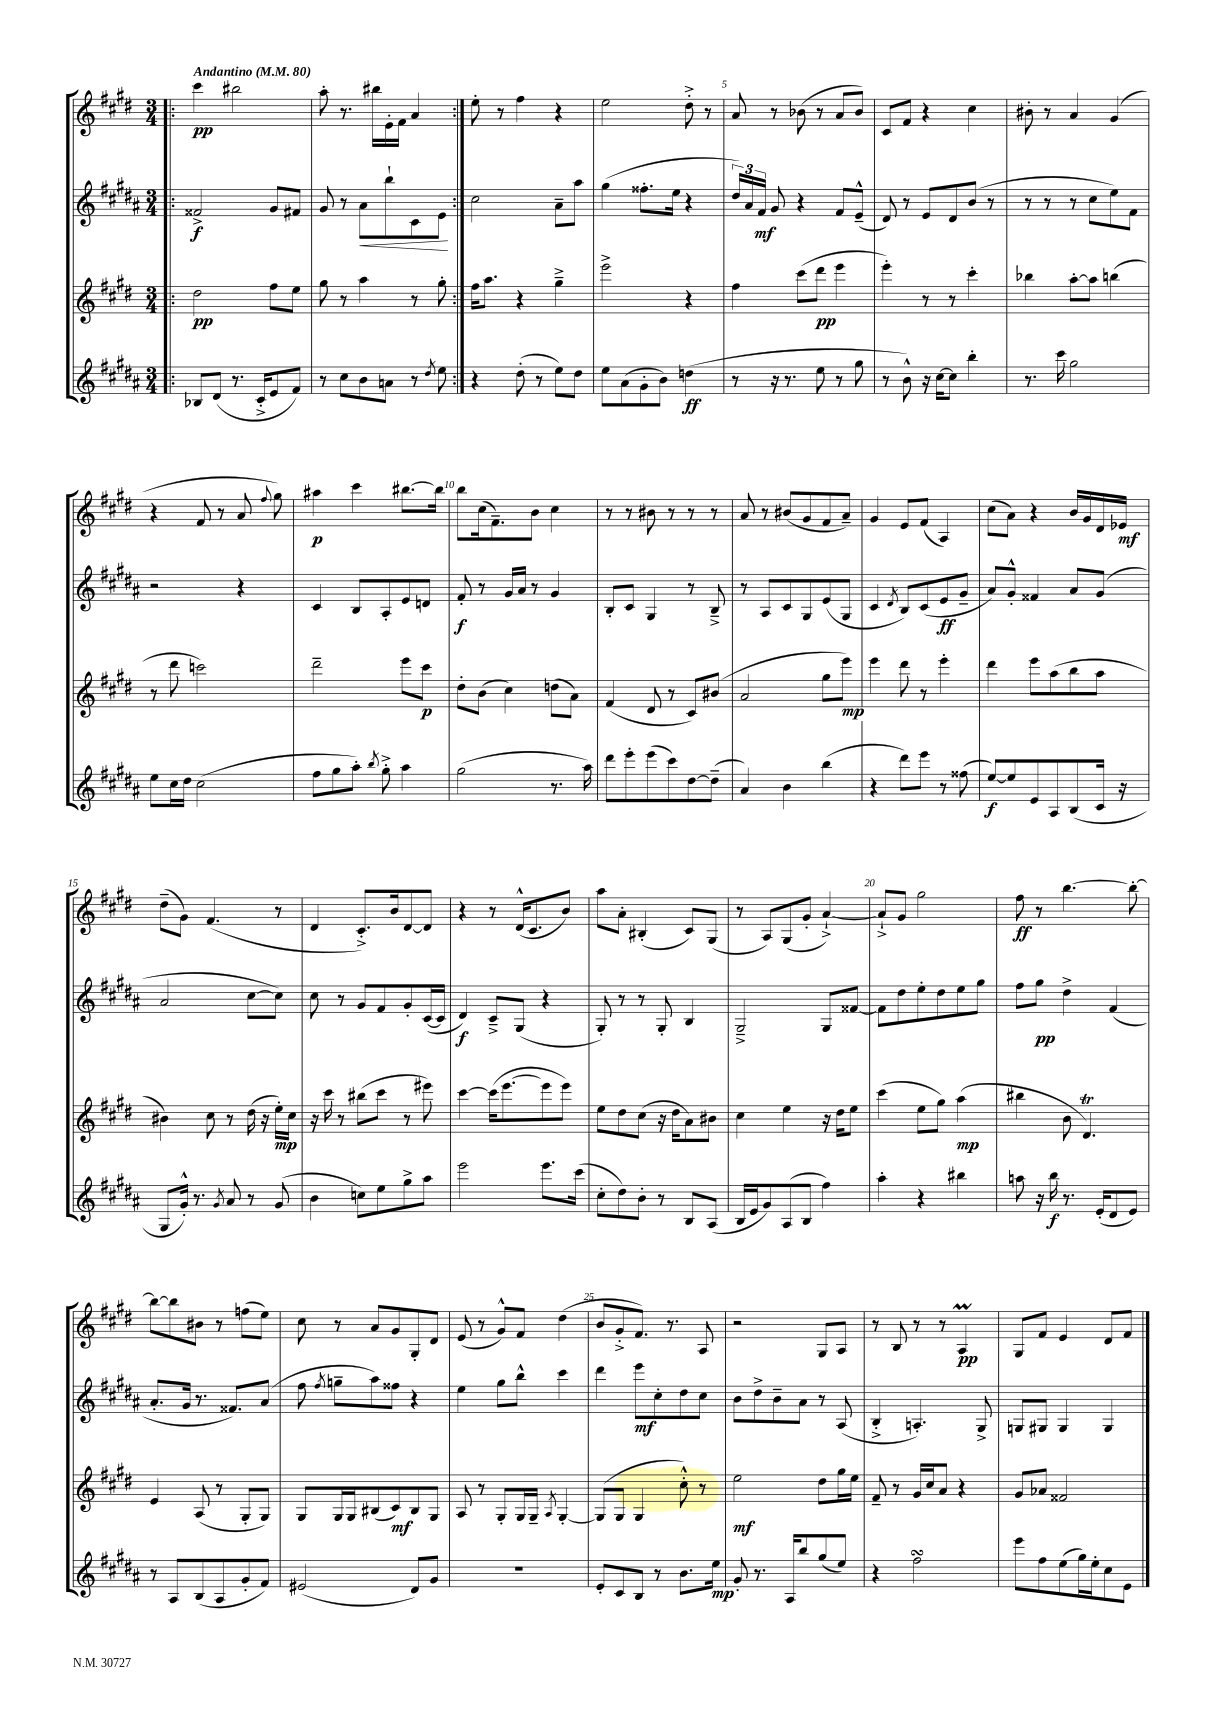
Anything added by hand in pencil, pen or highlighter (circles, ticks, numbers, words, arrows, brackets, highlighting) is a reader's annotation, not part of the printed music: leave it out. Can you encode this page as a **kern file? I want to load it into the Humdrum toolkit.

**kern	**dynam	**kern	**dynam	**kern	**dynam	**kern	**dynam
*part4	*part4	*part3	*part3	*part2	*part2	*part1	*part1
*staff4	*staff4	*staff3	*staff3	*staff2	*staff2	*staff1	*staff1
*clefG2	*	*clefG2	*	*clefG2	*	*clefG2	*
*k[f#c#g#d#a#]	*	*k[f#c#g#d#]	*	*k[f#c#g#d#a#]	*	*k[f#c#g#d#]	*
*M3/4	*	*M3/4	*	*M3/4	*	*M3/4	*
*MM80	*	*MM80	*	*MM80	*	*MM80	*
=1!|:	=1!|:	=1!|:	=1!|:	=1!|:	=1!|:	=1!|:	=1!|:
!	!	!	!	!	!	!LO:TX:a:B:t=Andantino	!
8B-X/L	.	2dd#\	pp	2f##X^/	f	4ccc#\	pp
(8d#/J	.	.	.	.	.	.	.
8.r	.	.	.	.	.	2bb#X\	.
16c#'^/KL	.	.	.	.	.	.	.
8e/	.	8ff#\L	.	8g#/L	.	.	.
8f#/J)	.	8ee\J	.	8f#X/J	.	.	.
=2	=2	=2	=2	=2	=2	=2	=2
8r	.	8gg#\	.	8g#/	.	8aa'\	.
8cc#\L	.	8r	.	8r	.	8.r	.
!	!	!	!	!	!LO:HP:b	!	!
8b\	.	4aa\	.	8a#\L	<	.	.
.	.	.	.	.	.	16bb#X\LL	.
8an\J	.	.	.	8bb`\	.	16e'\	.
.	.	.	.	.	.	16f#\JJ	.
8r	.	8r	.	8c#\	.	4a/	.
8qdd#/	.	.	.	.	.	.	.
8ee\	.	8gg#'\	.	8e\J	.	.	.
.	.	.	.	.	[	.	.
=3:|!	=3:|!	=3:|!	=3:|!	=3:|!	=3:|!	=3:|!	=3:|!
4r	.	16ff#\KL	.	2cc#\	.	8ee'\	.
.	.	8.aa\J	.	.	.	.	.
.	.	.	.	.	.	8r	.
(8dd#'\	.	4r	.	.	.	4ff#\	.
8r	.	.	.	.	.	.	.
8ee\L)	.	4gg#~^\	.	8a#~\L	.	4r	.
8dd#\J	.	.	.	8aa#\J	.	.	.
=4	=4	=4	=4	=4	=4	=4	=4
8ee\L	.	2eee^\	.	(4gg#\	.	2ee\	.
(8a#\	.	.	.	.	.	.	.
8g#'\	.	.	.	8.ff##X'\L	.	.	.
8b\J)	.	.	.	.	.	.	.
.	.	.	.	16ee\Jk	.	.	.
(4ddn\	ff	4r	.	4r	.	8dd#'^\	.
.	.	.	.	.	.	8r	.
=5	=5	=5	=5	=5	=5	=5	=5
8r	.	4ff#\	.	24dd#/LL)	.	8a/	.
.	.	.	.	24a#/	.	.	.
.	.	.	.	24f#/JJ	mf	.	.
16r	.	.	.	8g#/	.	8r	.
8.r	.	.	.	.	.	.	.
.	.	(8ccc#\L	.	4r	.	(8b-X\	.
8ee\	.	8ddd#\J	pp	.	.	8r	.
8r	.	4eee\	.	8f#/L	.	8a/L	.
8gg#\	.	.	.	(8e~^^/J	.	8b-/J)	.
=6	=6	=6	=6	=6	=6	=6	=6
8r	.	4eee'\)	.	8d#/)	.	8c#/L	.
8b^^\)	.	.	.	8r	.	8f#/J	.
16r	.	8r	.	8e/L	.	4r	.
[16cc#\KL	.	.	.	.	.	.	.
8cc#\J]	.	8r	.	8d#/	.	.	.
4bb'\	.	4ccc#'\	.	(8b/J	.	4cc#\	.
.	.	.	.	8r	.	.	.
=7	=7	=7	=7	=7	=7	=7	=7
8.r	.	4bb-X\	.	8r	.	8b#X'\	.
.	.	.	.	8r	.	8r	.
16ccc#\	.	.	.	.	.	.	.
2gg#\	.	[8aa'\L	.	8r	.	4a/	.
.	.	8aa\J]	.	8cc#\L	.	.	.
.	.	(4bbn\	.	8ee\)	.	(4g#/	.
.	.	.	.	8f#\J	.	.	.
!!LO:LB:g=z
=8	=8	=8	=8	=8	=8	=8	=8
8ee\L	.	8r	.	2r	.	4r	.
16cc#\L	.	8ddd#\	.	.	.	.	.
16dd#\JJ	.	.	.	.	.	.	.
(2cc#\	.	2cccn\)	.	.	.	8f#/	.
.	.	.	.	.	.	8r	.
.	.	.	.	4r	.	8a/	.
.	.	.	.	.	.	8qqff#/	.
.	.	.	.	.	.	8gg#\)	.
=9	=9	=9	=9	=9	=9	=9	=9
8ff#\L	.	2ddd#~\	.	4c#/	.	4aa#X\	p
8gg#\	.	.	.	.	.	.	.
8aa#'\J)	.	.	.	8B/L	.	4ccc#\	.
8qbb/	.	.	.	.	.	.	.
8gg#'^\	.	.	.	8A#'/	.	.	.
4aa#\	.	8eee\L	.	8e/	.	[8.bb#X\L	.
.	.	8ccc#\J	p	8dn/J	.	.	.
.	.	.	.	.	.	16bb#\Jk]	.
=10	=10	=10	=10	=10	=10	=10	=10
(2gg#\	.	8dd#'\L	.	8f#'/	f	8bb\L	.
.	.	(8b\J	.	8r	.	(16cc#\k	.
.	.	.	.	.	.	8.f#~\)	.
.	.	4cc#\)	.	16g#/LL	.	.	.
.	.	.	.	16a#/JJ	.	.	.
.	.	.	.	8r	.	8b\J	.
8.r	.	(8ddn\L	.	4g#/	.	4cc#\	.
.	.	8a\J)	.	.	.	.	.
16aa#\)	.	.	.	.	.	.	.
=11	=11	=11	=11	=11	=11	=11	=11
8ddd#\L	.	(4f#/	.	8B'/L	.	8r	.
8eee'\	.	.	.	8c#/J	.	8r	.
(8eee\	.	8d#/	.	4G#/	.	8b#X\	.
8ccc#\)	.	8r	.	.	.	8r	.
[8dd#\	.	8c#/L)	.	8r	.	8r	.
(8dd#~\J]	.	(8b#X/J	.	8B~^/	.	8r	.
=12	=12	=12	=12	=12	=12	=12	=12
4a#/)	.	2a/	.	8r	.	8a/	.
.	.	.	.	8A#/L	.	8r	.
4b\	.	.	.	8c#/	.	(8b#X/L	.
.	.	.	.	8G#/	.	8g#/	.
(4bb\	.	8gg#\L	.	(8e/	.	8f#/	.
.	.	8eee\J)	mp	8G#/J	.	8a~/J)	.
=13	=13	=13	=13	=13	=13	=13	=13
4r	.	4eee\	.	4c#/	.	4g#/	.
.	.	.	.	8qd#/	.	.	.
8ddd#\L)	.	8ddd#\	.	8B/L)	.	8e/L	.
8eee\J	.	8r	.	(8c#/	.	(8f#/J	.
8r	.	4eee'\	.	8e/	ff	4A/)	.
(8ff##X\	.	.	.	8g#~/J	.	.	.
=14	=14	=14	=14	=14	=14	=14	=14
[8ee/L)	f	4ddd#\	.	8a#/L)	.	(8cc#\L	.
8ee/]	.	.	.	8g#'^^/J	.	8a\J)	.
8e/	.	8eee\L	.	4f##X/	.	4r	.
8A#/	.	(8aa\	.	.	.	.	.
(8B/	.	8bb\	.	8a#/L	.	16b/LL	.
.	.	.	.	.	.	16g#/	.
16c#/Jk	.	8aa\J	.	(8g#/J	.	16d#/	.
16r	.	.	.	.	.	16e-X/JJ	mf
!!LO:LB:g=z
=15	=15	=15	=15	=15	=15	=15	=15
8G#/L	.	4b#X\)	.	2a#/	.	(8dd#~\L	.
16g#'^^/Jk)	.	.	.	.	.	8g#\J)	.
8.r	.	.	.	.	.	.	.
.	.	8cc#\	.	.	.	(4.f#/	.
8qg#/	.	.	.	.	.	.	.
8a#/	.	8r	.	.	.	.	.
8r	.	(16dd#\	.	[8cc#\L	.	.	.
.	.	16r	.	.	.	.	.
(8g#/	.	16ee'\LL)	mp	8cc#\J])	.	8r	.
.	.	16cc#\JJ	.	.	.	.	.
=16	=16	=16	=16	=16	=16	=16	=16
4b\	.	16r	.	8cc#\	.	4d#/	.
.	.	16ccc#\	.	.	.	.	.
.	.	8r	.	8r	.	.	.
8ccn\L)	.	(8bb#X\L	.	8g#/L	.	8.c#'^/L)	.
8ee\	.	8ccc#\J	.	8f#/	.	.	.
.	.	.	.	.	.	16b/k	.
8gg#^\	.	8r	.	8g#'/	.	[8d#/	.
8aa#\J	.	8eee#X\)	.	([16c#/L	.	8d#/J]	.
.	.	.	.	16c#/JJ]	.	.	.
=17	=17	=17	=17	=17	=17	=17	=17
2eee\	.	[4ccc#\	.	4d#/)	f	4r	.
.	.	(16ccc#\KL]	.	8c#~^/L	.	8r	.
.	.	[8.eee\	.	.	.	.	.
.	.	.	.	(8G#/J	.	(16d#^^/KL	.
.	.	.	.	.	.	8.c#/	.
8.eee\L	.	8eee\]	.	4r	.	.	.
.	.	8eee\J)	.	.	.	8b/J)	.
(16ccc#\Jk	.	.	.	.	.	.	.
=18	=18	=18	=18	=18	=18	=18	=18
8cc#'\L	.	8ee\L	.	8G#'/)	.	8aa\L	.
8dd#\)	.	8dd#\	.	8r	.	8a'\J	.
8b'\J	.	(8cc#\J	.	8r	.	(4B#X'/	.
8r	.	16r	.	8G#'/	.	.	.
.	.	16dd#\KL	.	.	.	.	.
8B/L	.	8a\)	.	4B/	.	8c#/L)	.
(8A#/J	.	8b#X\J	.	.	.	(8G#/J	.
=19	=19	=19	=19	=19	=19	=19	=19
16B/LL	.	4cc#\	.	2G#~^/	.	8r	.
16e/J	.	.	.	.	.	.	.
8g#/)	.	.	.	.	.	8A/L)	.
(8A#/	.	4ee\	.	.	.	(8G#/	.
8B/J	.	.	.	.	.	8g#'/J	.
4ff#\)	.	16r	.	8G#/L	.	[4a`^/)	.
.	.	16dd#\KL	.	.	.	.	.
.	.	8ee\J	.	[8f##X/J	.	.	.
=20	=20	=20	=20	=20	=20	=20	=20
4aa#'\	.	(4ccc#\	.	8f##\L]	.	8a`^/L]	.
.	.	.	.	8dd#\	.	8g#/J	.
4r	.	8ee\L	.	8ee'\	.	2gg#\	.
.	.	8gg#\J)	.	8dd#\	.	.	.
4bb#X\	.	(4aa\	mp	8ee\	.	.	.
.	.	.	.	8gg#\J	.	.	.
=21	=21	=21	=21	=21	=21	=21	=21
8aan\	.	4bb#X\	.	8ff#\L	.	8ff#\	ff
16r	.	.	.	8gg#\J	pp	8r	.
16bb\	f	.	.	.	.	.	.
8.r	.	8b\	.	4dd#^\	.	[4.bb\	.
.	.	4.d#t/)	.	.	.	.	.
(16e'/KL	.	.	.	.	.	.	.
8d#/	.	.	.	(4f#/	.	.	.
8e/J)	.	.	.	.	.	8bb'\_	.
!!LO:LB:g=z
=22	=22	=22	=22	=22	=22	=22	=22
8r	.	4e/	.	8.a#'/L	.	8bb\L_	.
8A#/L	.	.	.	.	.	8bb\]	.
.	.	.	.	16g#/Jk	.	.	.
(8B/	.	(8A/	.	8.r	.	8b#X\J	.
8A#/	.	8r	.	.	.	8r	.
.	.	.	.	8.f##X/L)	.	.	.
8g#'/	.	8G#'/L	.	.	.	(8ffn\L	.
8f#/J)	.	8G#/J)	.	(8a#/J	.	8ee\J)	.
=23	=23	=23	=23	=23	=23	=23	=23
(2e#X/	.	8G#/L	.	8ff#\	.	8cc#\	.
.	.	.	.	8qff#/	.	.	.
.	.	16G#/L	.	8ggn~\L	.	8r	.
.	.	16G#/J	.	.	.	.	.
.	.	(8B#X/	.	8aa#\)	.	8a/L	.
.	.	8c#/)	mf	8ff##X\J	.	8g#/	.
8d#/L)	.	8B#/	.	4r	.	8G#'/	.
8g#/J	.	8G#/J	.	.	.	8d#/J	.
=24	=24	=24	=24	=24	=24	=24	=24
2.r	.	8A/	.	4ee\	.	(8e/	.
.	.	8r	.	.	.	8r	.
.	.	8G#'/L	.	8gg#\L	.	8g#^^/L)	.
.	.	16G#/L	.	8bb^^\J	.	8f#/J	.
.	.	16G#~/JJ	.	.	.	.	.
.	.	8qA/	.	.	.	.	.
.	.	[4G#'/	.	4ccc#\	.	(4dd#\	.
=25	=25	=25	=25	=25	=25	=25	=25
8e'/L	.	(8G#/L]	.	4ddd#\	.	8b/L	.
8c#/	.	8G#/J	.	.	.	8g#'^/	.
8B/J	.	4G#/	.	8eee\L	mf	8.f#/J)	.
8r	.	.	.	8cc#'\	.	.	.
.	.	.	.	.	.	8.r	.
8.b\L	.	8cc#'^^\)	.	8dd#\	.	.	.
.	.	8r	.	8cc#\J	.	8A/	.
16ee\Jk	mp	.	.	.	.	.	.
=26	=26	=26	=26	=26	=26	=26	=26
8g#'/	.	2ee\	mf	8b\L	.	2r	.
8.r	.	.	.	8dd#^\	.	.	.
.	.	.	.	8b~\	.	.	.
16A#/KL	.	.	.	.	.	.	.
8bb/	.	.	.	8a#\J	.	.	.
(8gg#/	.	8dd#\L	.	8r	.	8G#/L	.
8ee/J)	.	16gg#\L	.	(8A#/	.	8A/J	.
.	.	16ee\JJ	.	.	.	.	.
=27	=27	=27	=27	=27	=27	=27	=27
4r	.	8f#~/	.	4B'^/	.	8r	.
.	.	8r	.	.	.	8B/	.
2ff#sSSS\	.	16g#/LL	.	4.An'/)	.	8r	.
.	.	16cc#/J	.	.	.	.	.
.	.	8a/J	.	.	.	8r	.
.	.	4r	.	.	.	4AM/	pp
.	.	.	.	8G#^/	.	.	.
=28	=28	=28	=28	=28	=28	=28	=28
8eee\L	.	8g#/L	.	8Gn/L	.	8G#/L	.
8ff#\	.	8a-X/J	.	8G#X/J	.	8f#/J	.
(8ee\	.	2f##X/	.	4G#/	.	4e/	.
16gg#\L)	.	.	.	.	.	.	.
16ee'\J	.	.	.	.	.	.	.
8cc#\	.	.	.	4G#/	.	8d#/L	.
8e\J	.	.	.	.	.	8f#/J	.
==	==	==	==	==	==	==	==
*-	*-	*-	*-	*-	*-	*-	*-
